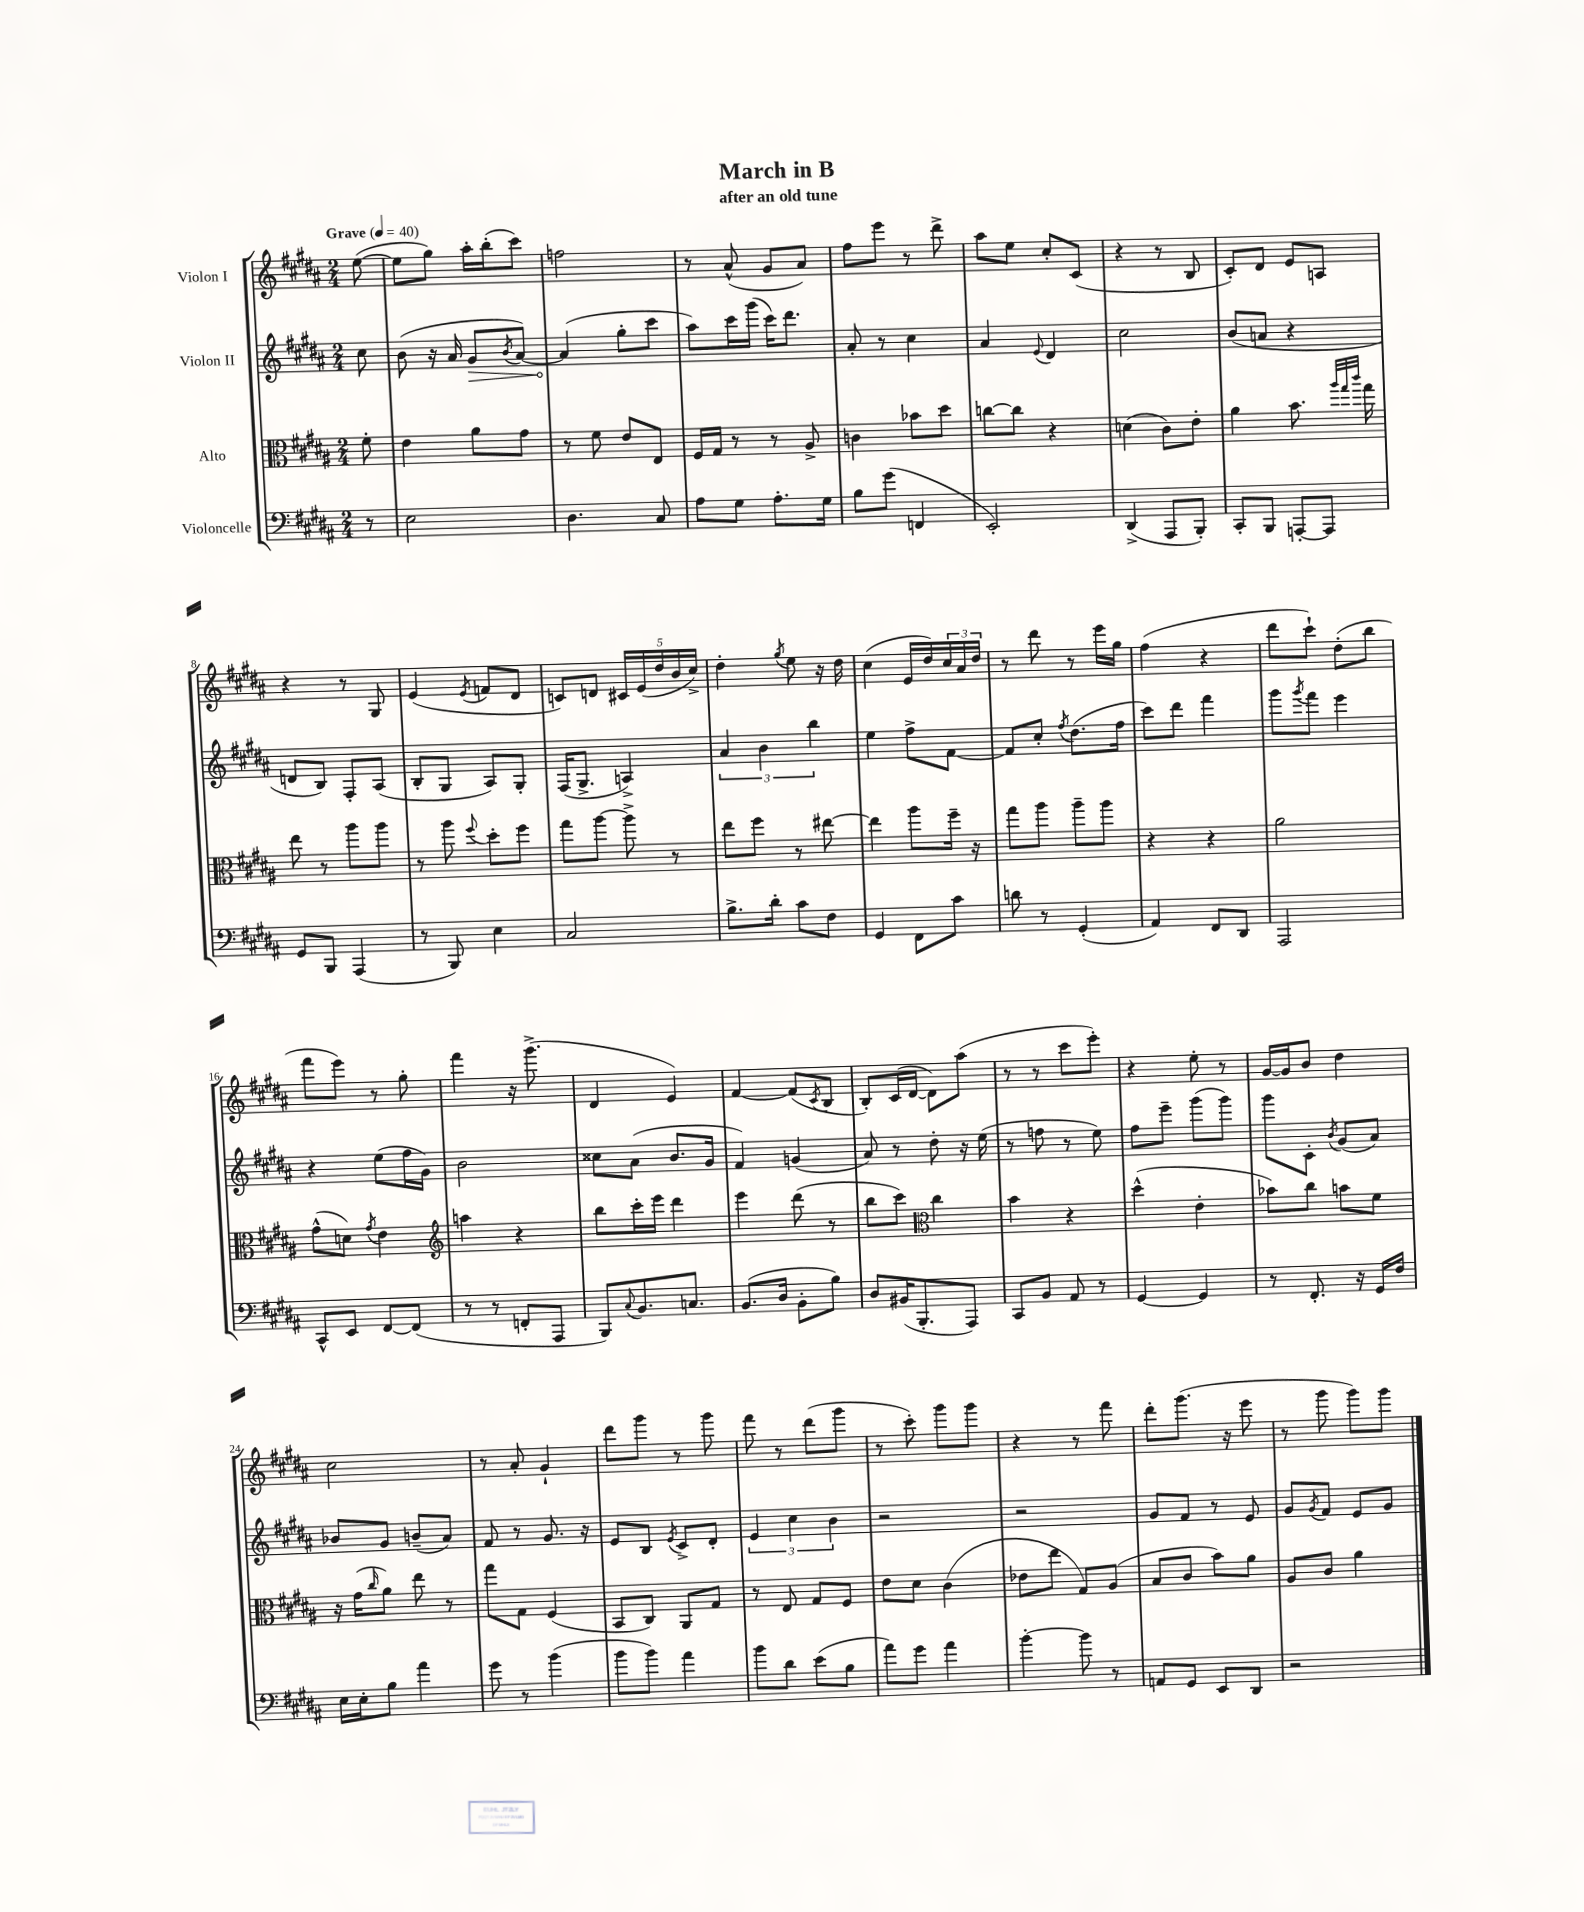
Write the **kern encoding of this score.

**kern	**kern	**kern	**kern
*staff4	*staff3	*staff2	*staff1
*clefF4	*clefC3	*clefG2	*clefG2
*k[f#c#g#d#a#]	*k[f#c#g#d#a#]	*k[f#c#g#d#a#]	*k[f#c#g#d#a#]
*M2/4	*M2/4	*M2/4	*M2/4
*MM40	*MM40	*MM40	*MM40
8r	8f#'	8cc#	([8ee
=	=	=	=
2E	4e	(8b	8ee]
.	.	16r	8gg#)
.	.	16a#	.
.	8a#	8g#	16aa#'
.	.	.	(16bb'
.	.	8qb	.
.	8g#	[8a#)	8ccc#)
=	=	=	=
4.D#	8r	(4a#]	2ff
.	8f#	.	.
.	8e	8gg#'	.
8C#	8E	8ccc#	.
=	=	=	=
8A#	16F#	8aa#)	8r
.	16G#	.	.
8G#	8r	16ccc#	(8a#^^
.	.	(16ggg#	.
8.A#'	8r	16ccc#)	8g#
.	.	8.ddd#	.
.	8A#^	.	8a#)
16G#	.	.	.
=	=	=	=
8B	4c	8a#'	8ff#
(8g#	.	8r	8eee
4FF	8b-	4cc#	8r
.	8dd#	.	8ddd#^
=	=	=	=
2EE')	[8cc	4a#	8aa#
.	8cc]	.	8ee
.	.	8qqe	.
.	4r	4d#	8cc#'
.	.	.	(8c#
=	=	=	=
(4DD#^	(4d	2cc#	4r
8AAA#	8c#)	.	8r
8BBB')	8e'	.	8B
=	=	=	=
8CC#'	4a#	(8b	8c#')
8BBB	.	8a	8d#
[8AAA'	8.b	4r	8e
8AAA]	.	.	8A
.	32qqaa#	.	.
.	32qqgg#	.	.
.	32qqccc#	.	.
.	16gg#	.	.
=	=	=	=
8GG#	8ee	8d	4r
8BBB	8r	8B)	.
(4AAA#	8aa#	8F#'	8r
.	8aa#	(8A#	8G#
=	=	=	=
8r	8r	8B'	(4e
8BBB)	8aa#	8G#	.
.	8qqff#	.	8qe
4E	8dd#'	8A#)	8f
.	8ff#	8G#'	8d#
=	=	=	=
2C#	8gg#	(16F#	8c)
.	.	8.G#^	.
.	[8aa#	.	8d
.	8aa#^]	4A^)	20c#
.	.	.	(20e
.	.	.	20dd#
.	8r	.	.
.	.	.	20b
.	.	.	20cc#^)
=	=	=	=
8.B^	8ee	6a#	4dd#'
.	8ff#	.	.
.	.	6b	.
16d#'	.	.	.
.	.	.	8qgg#
8c#	8r	.	8ee
.	.	6bb	.
8F#	[8ee#	.	16r
.	.	.	16dd#
=	=	=	=
4GG#	4ee#]	4ee	(4cc#
8FF#	8aa#	8ff#^	16e
.	.	.	16dd#)
8c#	16ff#~	[8f#	24cc#
.	.	.	24a#
.	16r	.	.
.	.	.	24dd#
=	=	=	=
8d	8gg#	8f#]	8r
8r	8aa#	8cc#'	8ddd#
.	.	8qff#	.
(4GG#'	8aa#~	(8.dd#	8r
.	8aa#	.	16eee
.	.	16ff#	16gg#
=	=	=	=
4AA#)	4r	8ccc#)	(4ff#
.	.	8ddd#	.
8FF#	4r	4fff#	4r
8DD#	.	.	.
=	=	=	=
2AAA#	2a#	8ggg#	8ddd#
.	.	8qggg#	.
.	.	8fff#	8ccc#`)
.	.	4eee	(8dd#'
.	.	.	8bb
=	=	=	=
8CC#^^	(8g#^^	4r	8fff#
8EE	8d)	.	8eee)
.	8qg#	.	.
[8FF#	4e	(8ee	8r
(8FF#]	.	16ff#	8gg#'
.	.	16g#)	.
=	=	=	=
*	*clefG2	*	*
8r	4aa	2b	4fff#
8r	.	.	.
8FF'	4r	.	16r
.	.	.	(8.ggg#^
8AAA#	.	.	.
=	=	=	=
8BBB)	8bb	8cc##	4d#
8qqC#	.	.	.
8.BB	16ccc#'	(8a#	.
.	16eee	.	.
.	4ddd#	8.b	4e)
8.C	.	.	.
.	.	16g#	.
=	=	=	=
(8.BB	4eee	4f#)	[4f#
16D#	.	.	.
8BB'	(8ddd#	(4g	(8f#]
.	.	.	8qc#
8B)	8r	.	8B
=	=	=	=
8D#	8bb	8a#)	8B')
(16BB#	8ccc#)	8r	(16c#
8.BBB'	.	.	[16d#
*	*clefC3	*	*
.	4cc#	8dd#'	8d#])
8AAA#)	.	16r	(8aa#
.	.	(16ee	.
=	=	=	=
8CC#	4b	8r	8r
8BB	.	8ff	8r
8AA#	4r	8r	8ccc#
8r	.	8ee)	8eee')
=	=	=	=
[4GG#	(4dd#^^	8ff#	4r
.	.	8eee~	.
4GG#]	4e'	(8ggg#	8ee'
.	.	8ggg#)	8r
=	=	=	=
8r	8b-)	8ggg#	[16g#
.	.	.	16g#]
8.FF#'	8cc#	8c#'	8b
.	.	8qb	.
.	8b	(8g#	4dd#
16r	.	.	.
16GG#	8f#	8a#)	.
16F#	.	.	.
=	=	=	=
16E	16r	8b-	2cc#
16E'	(16g#	.	.
.	16qqcc#	.	.
8B	8a#)	8g#	.
4a#	8ee	(8b~	.
.	8r	8a#)	.
=	=	=	=
8g#	8gg#	8f#	8r
8r	8G#	8r	8a#'
(4b	(4F#	8.g#	4g#`
.	.	16r	.
=	=	=	=
8b	8BB	8e	8ddd#
8b)	8C#)	8B	8ggg#
.	.	8qe	.
4a#	8AA#	8c#^	8r
.	8G#	8d#'	8ggg#
=	=	=	=
8b	8r	6e	8fff#
8d#	8E	.	8r
.	.	6cc#	.
(8e	8G#	.	(8ddd#
.	.	6b	.
8B	8F#	.	8ggg#
=	=	=	=
8a#)	8e	2r	8r
8g#	8d#	.	8ccc#')
4a#	(4c#	.	8ggg#
.	.	.	8ggg#
=	=	=	=
[4b'	8e-	2r	4r
.	8ee	.	.
8b]	8G#)	.	8r
8r	(8A#	.	8fff#
=	=	=	=
8AA	8B	8g#	8ddd#'
8GG#	8c#	8f#	(8.ggg#
8EE	8b)	8r	.
.	.	.	16r
8DD#	8a#	8e	8eee
=	=	=	=
2r	8A#	8g#	8r
.	.	8qg#	.
.	8c#	8f#	8ggg#
.	4a#	8e	8ggg#)
.	.	8g#	8ggg#
==	==	==	==
*-	*-	*-	*-
